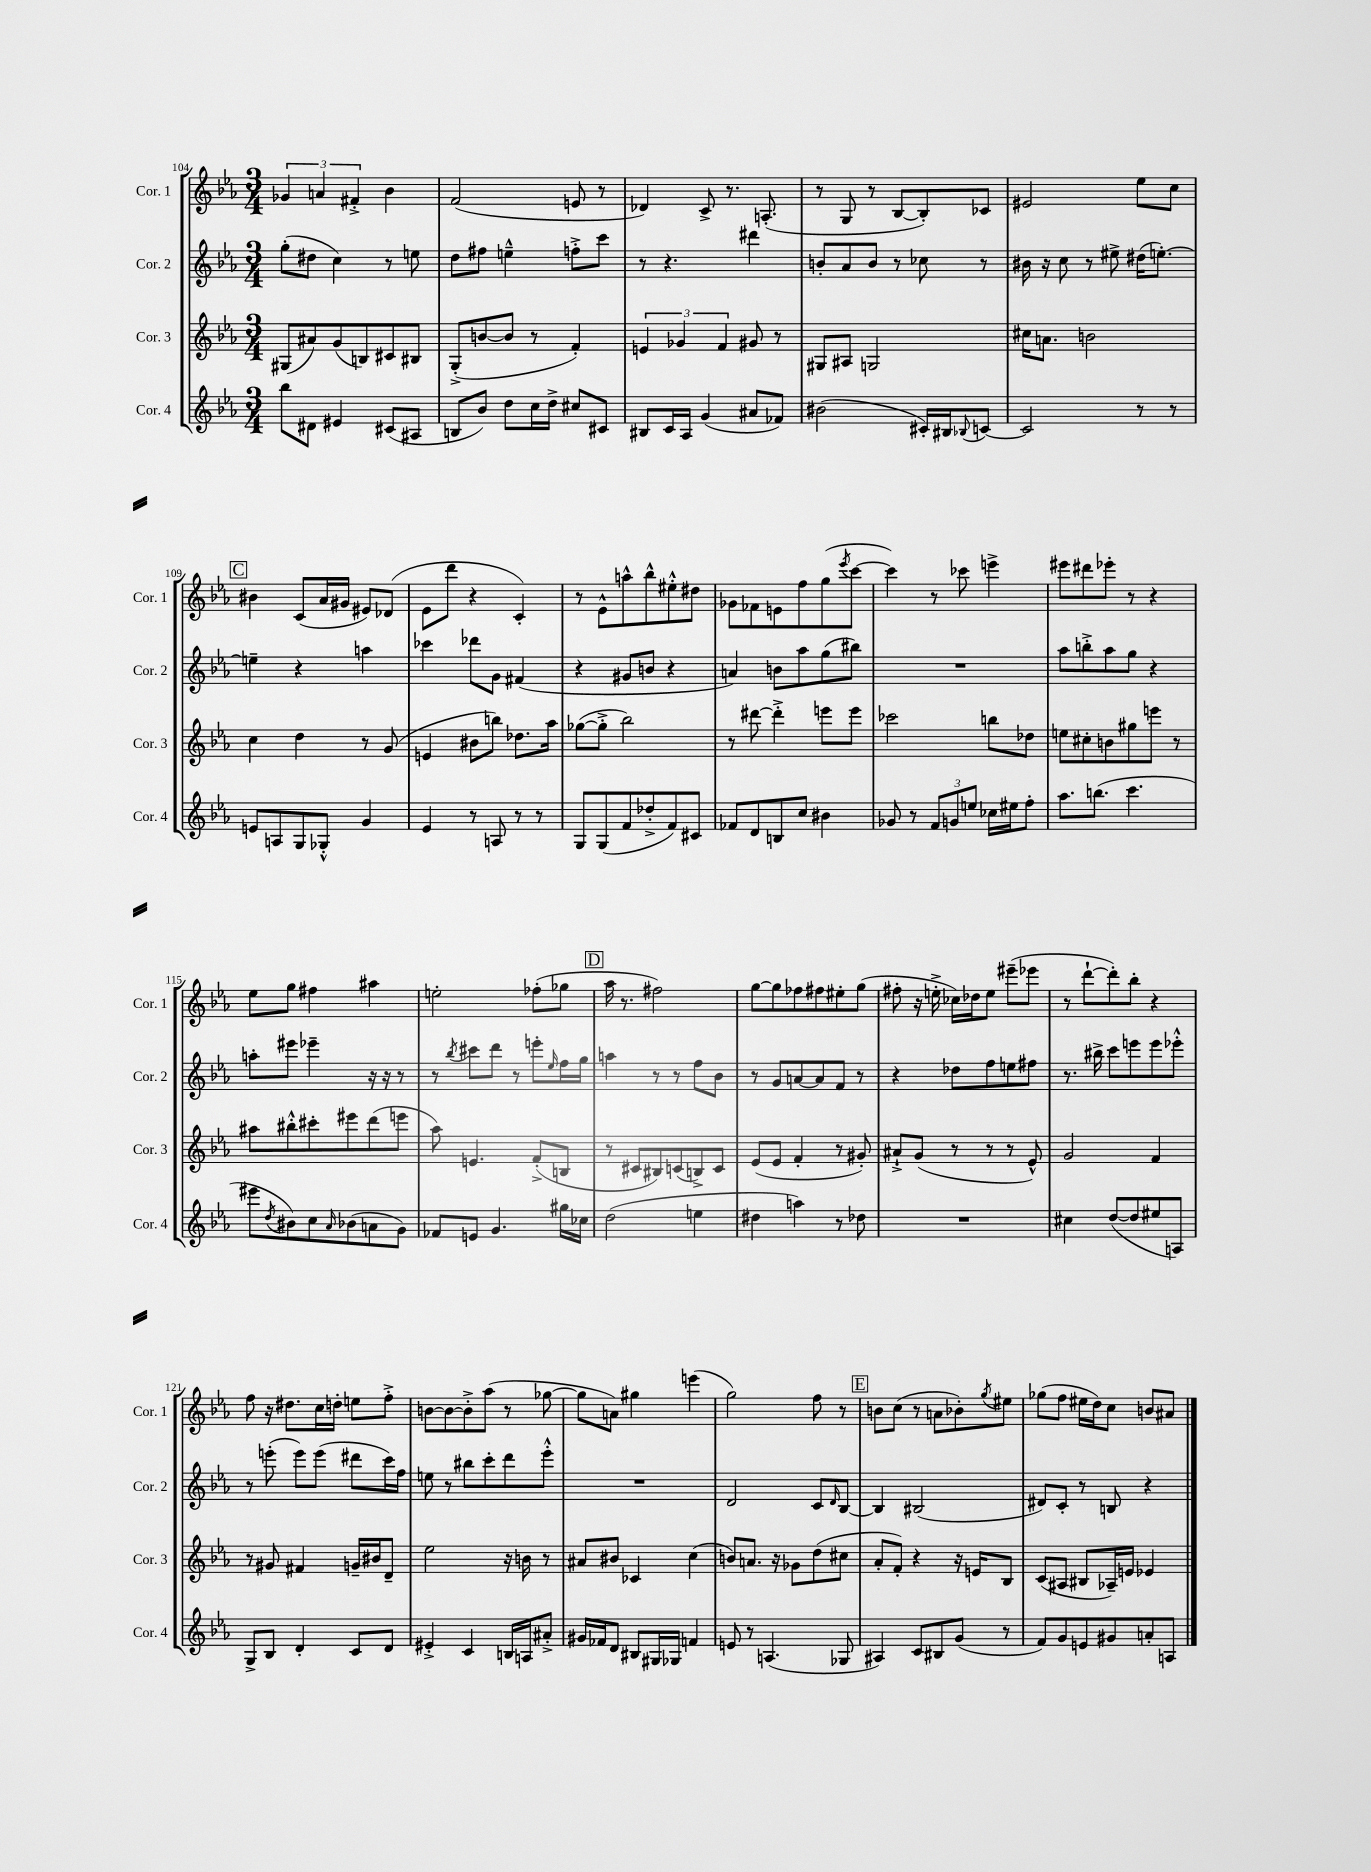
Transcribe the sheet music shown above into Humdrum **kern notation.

**kern	**kern	**kern	**kern
*staff4	*staff3	*staff2	*staff1
*clefG2	*clefG2	*clefG2	*clefG2
*k[b-e-a-]	*k[b-e-a-]	*k[b-e-a-]	*k[b-e-a-]
*M3/4	*M3/4	*M3/4	*M3/4
8bb-	(8G#	(8gg'	6g-
8d#	8a#)	8dd#	.
.	.	.	6a
4e#	(8g	4cc)	.
.	.	.	6f#'^
.	8B)	.	.
(8c#	8c#	8r	4b-
8A#	8B#	8ee	.
=	=	=	=
8B	(8G'^	8dd	(2f
8b-)	[8b	8ff#	.
8dd	8b]	4ee~^^	.
16cc	8r	.	.
16dd^	.	.	.
8cc#	4f')	8ff'^	8e
8c#	.	8ccc	8r
=	=	=	=
8B#	6e	8r	4d-)
16c	.	4.r	.
.	6g-	.	.
16A-	.	.	.
(4g	.	.	8c^
.	6f	.	.
.	.	.	8.r
8a#	8g#	4ddd#	.
.	.	.	(8.A'
8f-)	8r	.	.
=	=	=	=
(2b#	8G#	8b'	8r
.	8A#	8a-	8G
.	2G	8b	8r
.	.	8r	[8B-
16c#')	.	8cc-	8B-'])
16B#	.	.	.
8qqB-	.	.	.
[8c	.	8r	8c-
=	=	=	=
2c]	16cc#	16b#	2e#
.	8.a	16r	.
.	.	8cc	.
.	2b	8r	.
.	.	8ee#^	.
8r	.	(16dd#	8ee-
.	.	[8.ee')	.
8r	.	.	8cc
=	=	=	=
8e	4cc	4ee~]	4b#
8A	.	.	.
8G	4dd	4r	(8c
8G-'^^	.	.	16a-
.	.	.	16g#
4g	8r	4aa	8e#)
.	(8g	.	(8d-
=	=	=	=
4e-	4e	4ccc-	8e-
.	.	.	8ddd
8r	8b#	8ddd-	4r
8A	8bb)	8g	.
8r	8.dd-	(4f#	4c')
8r	.	.	.
.	16aa-	.	.
=	=	=	=
8G	([8gg-	4r	8r
(8G	8gg-'^]	.	8e-^^
8f	2bb-)	8g#	8aa^^
8dd-'^	.	8b	8bb-^^
8f)	.	4r	8ee#'^^
8c#	.	.	8dd#
=	=	=	=
8f-	8r	4a)	8g-
8d	[8ddd#	.	8f-
8B	4ddd#'^]	8b	8e
8cc	.	8aa-	8ff
4b#	8eee	(8gg	(8gg
.	.	.	8qeee-
.	8eee	8bb#)	[8ccc
=	=	=	=
8g-	2ccc-	2.r	4ccc])
8r	.	.	.
12f	.	.	8r
12g	.	.	.
.	.	.	8ccc-
12ee	.	.	.
16cc-	8bb	.	4eee^
16ee#	.	.	.
8ff'	8dd-	.	.
=	=	=	=
8.aa-	8ee	8aa-	8eee#
.	8cc#'	8bb'^	8ddd#
(8.bb	.	.	.
.	8b	8aa-	8eee-'
4.ccc	8gg#	8gg	8r
.	8eee	4r	4r
.	8r	.	.
=	=	=	=
8eee#	8aa#	8aa'	8ee-
8qdd	.	.	.
8b#)	8bb#'^^	8eee#	8gg
8cc	8ccc#'	4eee-~	4ff#
16qqa-	.	.	.
(8b-	8eee#	.	.
8a	(8ddd	16r	4aa#
.	.	16r	.
8g)	8eee	8r	.
=	=	=	=
8f-	8aa-)	8r	2ee'
.	.	8qbb-	.
8e	4.e	8ccc#	.
4.g	.	8ddd	.
.	.	8r	.
.	(8f'^	8eee'	(8ff-'
.	.	16qqee-	.
16gg#	8B	16ff	8gg-
16cc-	.	16gg	.
=	=	=	=
(2dd	8r	4aa	16aa-
.	.	.	8.r
.	8c#	.	.
.	8B#)	8r	2ff#)
.	(8c	8r	.
4ee	8B^)	8ff	.
.	8c	8b-	.
=	=	=	=
4dd#	(8e-	8r	[8gg
.	8e-	8g	8gg]
4aa)	4f'	[8a	8ff-
.	.	8a]	8ff#
8r	8r	8f	8ee#'
8dd-	8g#')	8r	(8gg
=	=	=	=
2.r	8a#`^	4r	8ff#'
.	(8g	.	16r
.	.	.	16ee'^
.	8r	8dd-	16cc-)
.	.	.	16dd-
.	8r	8ff	8ee
.	8r	8ee	(8eee#~
.	8e-^^)	8ff#	8eee-
=	=	=	=
4cc#	2g	8.r	8r
.	.	.	[8ddd`
.	.	16bb#^	.
([8dd	.	8ccc	8ddd'])
8dd]	.	8eee	8bb-'
8ee#	4f	8eee	4r
8A)	.	8eee-'^^	.
=	=	=	=
8G^	8r	8r	8ff
8B-	8g#	(8eee'	16r
.	.	.	8.dd#
4d'	4f#	8eee)	.
.	.	(8eee	16cc
.	.	.	16dd'
8c	16g~	8ddd#	8ee
.	16b#	.	.
8d	8d~	16ccc)	8ff'^
.	.	16ff	.
=	=	=	=
4e#'^	2ee-	8ee	[8b
.	.	8r	8b_
4c	.	8bb#	8b'^]
.	.	8ccc'	(8aa-
16B	16r	8ddd	8r
16A	16b	.	.
8a#'^	8r	8eee-'^^	[8gg-
=	=	=	=
16g#	8a#	2.r	8gg-]
16f-	.	.	.
8d	8b#	.	8a)
8B#	4c-	.	4gg#
16G#	.	.	.
16G-	.	.	.
4f	(4cc	.	(4eee
=	=	=	=
8e	8b)	2d	2gg)
8r	8.a	.	.
(4.A	.	.	.
.	16r	.	.
.	8g-	.	.
.	(8dd	8c	8ff
.	.	16qqd	.
8G-	8cc#	[8B-	8r
=	=	=	=
4A#)	8a-'	4B-]	8b
.	8f')	.	(8cc
8c	4r	(2B#	8r
8B#	.	.	8a
(8g	16r	.	8b-')
.	16e	.	.
.	.	.	8qgg
8r	8B-	.	8ee#
=	=	=	=
8f)	(8c	8d#)	(8gg-
8g	8A#	8c'	8ff
8e	8B#	8r	16ee#
.	.	.	16dd)
8g#	16A-~)	8B	8cc
.	16e	.	.
8a'	4e-	4r	8b
8A	.	.	8a#
==	==	==	==
*-	*-	*-	*-
